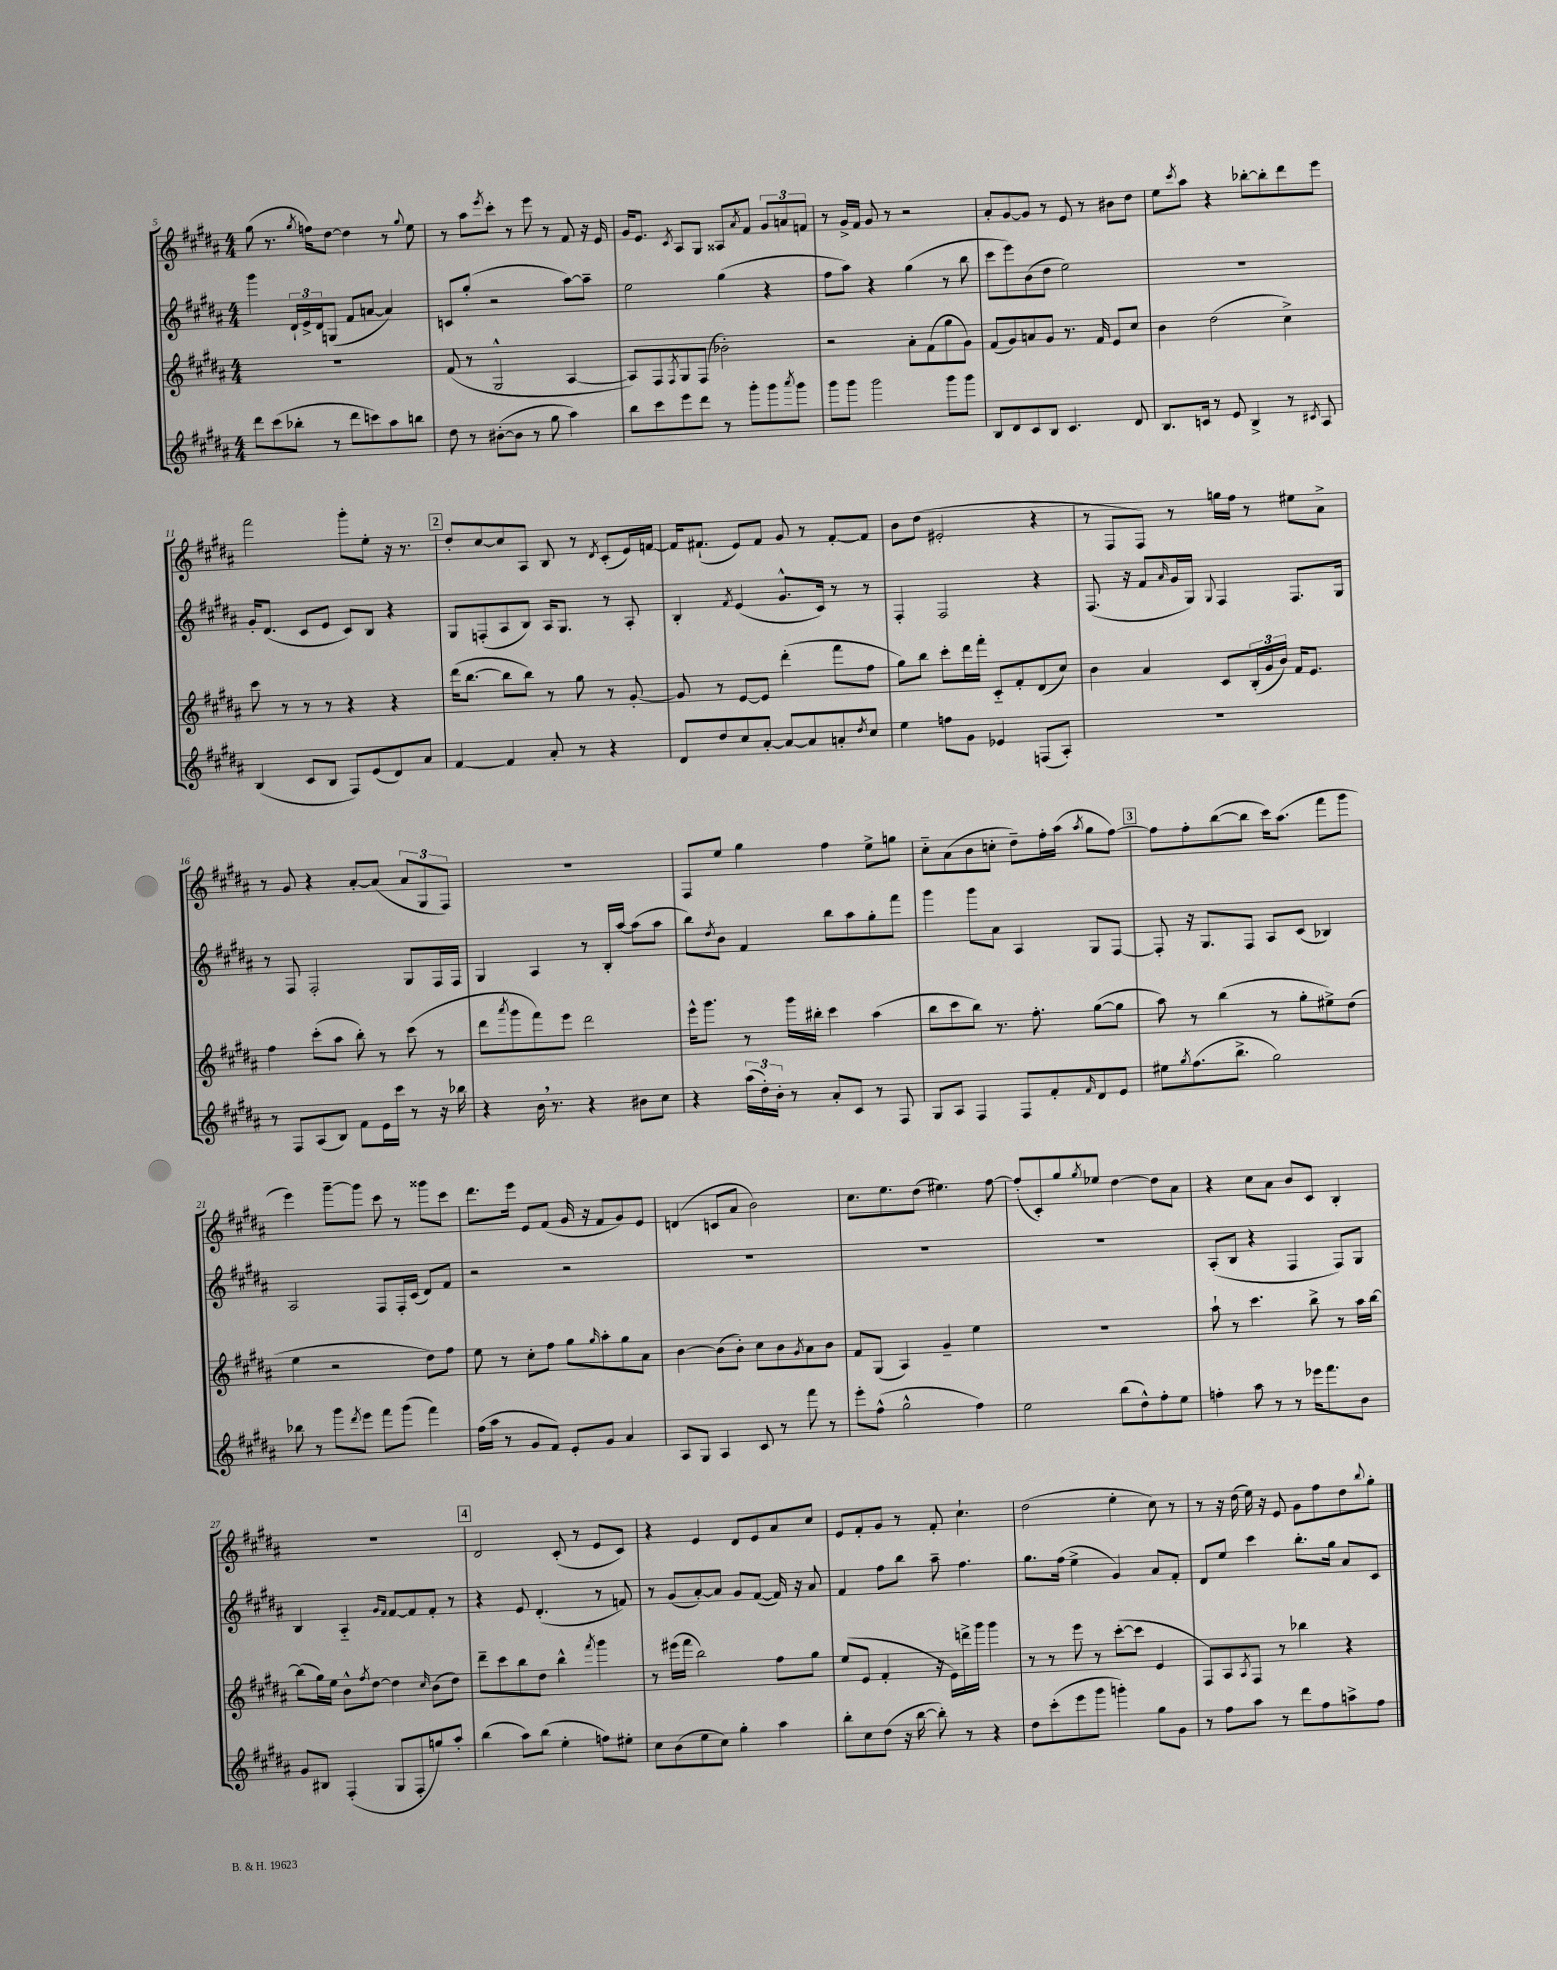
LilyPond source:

<<
\new StaffGroup <<
\new Staff = "s0" {
    \clef treble \key b \major \numericTimeSignature \time 4/4
    gis''8( r8. \acciaccatura { gis''8 } f''16) dis''8~ dis''4 r8 \appoggiatura { gis''8 } e''8 |
    r8 ais''8 \acciaccatura { e'''8 } cis'''8-. r8 e'''8 r8 fis'8 r16 e'16 |
    gis'16 e'8. \acciaccatura { cis'8 } ais8 gis8 aisis8 \acciaccatura { ais'8 } fis'8 \tuplet 3/2 { gis'8 a'8 f'8 } |
    r8 gis'16-> fis'16 gis'8 r8 r2 |
    ais'8-. gis'8~ gis'8 r8 e'8 r8 bis'8 dis''8 |
    e''8 \acciaccatura { cis'''8 } ais''8 r4 bes''8~-. bes''8-. dis'''8 e'''8 |
    fis'''2 gis'''8-. e''8-. r16 r8. |
    \mark \markup { \box "2" } dis''8-. cis''8~ cis''8 ais8 b8 r8 \acciaccatura { dis'8 } cis'8-.( e'16) f'16~ |
    f'16 fis'8.-!( e'8) fis'8 gis'8 r8 fis'8~-. fis'8 |
    b'8 dis''8( eis'2-. r4 |
    r8 fis8 fis8) r8 g''16 fis''16 r8 eis''8 ais'8-> |
    r8 gis'8 r4 ais'8~-. ais'8( \tuplet 3/2 { ais'8 gis8 fis8) } |
    R1 |
    fis8 e''8 gis''4 fis''4 e''8-> g''8 |
    cis''8-_ ais'8( b'8 c''8-. dis''8--) fis''16-. ais''16( \acciaccatura { ais''8 } gis''8 fis''8~) |
    \mark \markup { \box "3" } fis''8 fis''8-. b''8~( b''8 cis'''16) ais''8.( fis'''8 gis'''8 |
    e'''4) gis'''8~-- gis'''8 cis'''8 r8 gisis'''8 cis'''8 |
    dis'''8. e'''16 e'8 fis'8( gis'16 r16 fis'8 gis'8) e'8 |
    d'4( c'8 ais'8 b'2) |
    cis''8. e''8. dis''8( eis''4.) fis''8~ |
    fis''8-.( cis'8-.) gis''8 \acciaccatura { gis''8 } ees''8 dis''4~ dis''8 ais'8 |
    r4 cis''8 ais'8 b'8 cis'8 b4-. |
    R1 |
    \mark \markup { \box "4" } dis'2 cis'8-.( r8 e'8 cis'8) |
    r4 e'4 dis'8 e'8 ais'8 cis''8 |
    e'8 fis'8-. gis'8 r8 fis'8-. cis''4.-! |
    dis''2( e''4-. cis''8) r8 |
    r8 r16 dis''16( e''16) r16 e'8 gis'8 fis''8 dis''8 \appoggiatura { b''8 } gis''8-. \bar "|." |
}
\new Staff = "s1" {
    \clef treble \key b \major \numericTimeSignature \time 4/4
    gis'''4 \tuplet 3/2 { dis'16-! e'16-> dis'16 } g8( fis'8 a'8~ a'4) |
    c'8 gis''8-.( r2 ais''8~) ais''8-- |
    e''2 gis''4( r4 |
    fis''8 ais''8) r4 gis''4( r8 b''8 |
    cis'''8 e'''8) b'8( dis''8 e''2) |
    R1 |
    gis'16-. dis'8.( cis'8 e'8 cis'8) b8 r4 |
    \mark \markup { \box "2" } gis8 f8-.( ais8 b8) ais16 gis8. r8 ais8-. |
    b4-. \acciaccatura { fis'8 } e'4( gis'8.-^ cis'16) r8 r8 |
    fis4-. fis2 r4 |
    fis8.( r16 fis'8 \grace { ais'16 } gis'16 gis16) \appoggiatura { gis8 } fis4 fis8. gis16 |
    r8 fis8 fis2-. gis8 fis16 fis16 |
    gis4 ais4 r8 b16-. ais''16~ ais''8( ais''8 |
    b''8) \acciaccatura { dis''8 } b'8 fis'4 b''8 ais''8 gis''8-. fis'''8 |
    gis'''4 gis'''8 ais'8 ais4 gis8 fis8~ |
    \mark \markup { \box "3" } fis8-. r16 gis8. fis8 ais8 cis'8( bes4) |
    ais2 fis8 fis16-. cis'16( dis'8) fis'8 |
    r2 r2 |
    R1 |
    R1 |
    R1 |
    ais8-.( b8 r4 fis4 fis8) gis8 |
    b4 ais4-_ \grace { gis'16 fis'16 } fis'8~ fis'8 fis'8-. r8 |
    \mark \markup { \box "4" } r4 e'8 dis'4.-.( r8 f'8) |
    r8 gis'8( ais'8~-.) ais'8 gis'8 fis'8~( fis'16) r16 ais'8 |
    fis'4 fis''8 b''8 ais''8-- fis''4. |
    gis''8. fis''16( e''4-> gis'4) ais'8 fis'8-. |
    dis'8 e''8 cis'''4 b''8.-. gis''16 ais'8 cis'8 \bar "|." |
}
\new Staff = "s2" {
    \clef treble \key b \major \numericTimeSignature \time 4/4
    R1 |
    fis'8( r8 gis2-^ ais4~ |
    ais8) fis8 \acciaccatura { fis8 } gis8 fis8( bes'2-.) |
    r2 ais'8-. fis'8( gis''8 gis'8) |
    fis'8( gis'8) a'8 gis'8 r8. fis'16 e'8 cis''8 |
    b'4 dis''2( cis''4->) |
    cis'''8 r8 r8 r8 r4 r4 |
    \mark \markup { \box "2" } dis'''16( b''8.~ b''8 b''8) r8 gis''8 r8 gis'8~-. |
    gis'8 r8 e'8~ e'8 dis'''4-.( fis'''8 fis''8 |
    gis''8) b''8 cis'''8-. dis'''16 fis'''16-. cis'8-_ fis'8-. dis'8( cis''8) |
    b'4 ais'4 cis'8 \tuplet 3/2 { b16-.( gis'16 b'16) } fis'16 e'8. |
    fis''4 cis'''8-.( ais''8 b''8-.) r8 cis'''8( r8 |
    dis'''8 \acciaccatura { ais'''8 } gis'''8 fis'''8) e'''8 dis'''2 |
    e'''16-^ gis'''8. r8 gis'''16 bis''16-. cis'''4 ais''4( |
    b''8 cis'''8 b''8) r8. fis''8.-. gis''8~( gis''8 |
    \mark \markup { \box "3" } ais''8) r8 b''4( r8 gis''8-. eis''8->) dis''8( |
    e''4 r2 dis''8) fis''8 |
    e''8 r8 cis''8-. fis''8 gis''8 \grace { gis''16 } ais''8-. gis''8 ais'8 |
    b'4~ b'8( b'8-.) cis''8 b'8 \acciaccatura { gis'8 } ais'8 b'8 |
    fis'8 gis8( ais4) gis'4-- e''4 |
    R1 |
    ais''8-! r8 cis'''4. b''8-> r8 ais''16 b''16~ |
    b''8( gis''16) e''16 b'8-^ \acciaccatura { fis''8 } dis''8~ dis''4 \grace { cis''16 } b'8( dis''8) |
    \mark \markup { \box "4" } dis'''8-- cis'''8 b''8 dis''8 b''4-^ \acciaccatura { fis'''8 } gis'''4 |
    r8 eis'''16( fis'''16 b''2) fis''8 gis''8 |
    e''8( e'8 fis'4-. r16 e'16) d'''16-> gis'''16 gis'''4 |
    r8 r8 e'''8 r8 cis'''8~-.( cis'''8 e'4 |
    fis8) ais8 \acciaccatura { ais8 } fis8 r8 bes''4 r4 \bar "|." |
}
\new Staff = "s3" {
    \clef treble \key b \major \numericTimeSignature \time 4/4
    dis'''8 cis'''8( bes''8-. r8 dis'''8 c'''8) ais''8 b''8 |
    dis''8 r8 bis'8~-.( bis'8 r8 gis''8 ais''4) |
    b''8 cis'''8 e'''8 dis'''8 r8 gis'''8-. gis'''8 \acciaccatura { ais'''8 } gis'''8 |
    gis'''8 gis'''8 gis'''2 gis'''8 gis'''8 |
    b8 dis'8 cis'8 b8 cis'4. dis'8 |
    b8. c'16 r8 e'8 b4-> r8 \acciaccatura { cis'8 } ais8 |
    b4( cis'8 b8 fis8) e'8( dis'8) ais'8 |
    \mark \markup { \box "2" } fis'4~ fis'4 ais'8-. r8 r4 |
    dis'8 dis''8 cis''8 ais'8~-. ais'8~ ais'8 a'8-. \acciaccatura { dis''8 } cis''8 |
    e''4 f''8 gis'8 ees'4 f8( ais8-.) |
    R1 |
    r8 fis8 ais8( b8) fis'8 e'16 cis'''16 r8 r16 bes''16 |
    r4 b'16 \breathe r8. r4 bis'8 cis''8 |
    r4 \tuplet 3/2 { ais''16( dis''16-.) b'16-. } r8 ais'8-. cis'8 r8 fis8 |
    gis8 ais8 fis4 fis8 fis'8-. \grace { fis'16 } dis'8 e'8 |
    \mark \markup { \box "3" } eis''8 \acciaccatura { gis''8 } fis''8.( b''8.-> gis''2) |
    bes''8 r8 gis'''8 \acciaccatura { dis'''8 } e'''8 fis'''8 gis'''8( fis'''4) |
    fis''16( ais''16 r8 gis'8 fis'8) e'8-. gis'8 ais'4 |
    ais8 gis8 ais4 cis'8 r8 fis'''8 r8 |
    e'''8-. fis''8-^( gis''2-^ fis''4) |
    e''2 b''8( dis''8-^) fis''8-. e''8 |
    f''4-. ais''8 r8 r8 ees'''16 fis'''8. b'8 |
    gis'8 bis8 fis4-.( gis8 fis8-. g''8) ais''8-. |
    \mark \markup { \box "4" } b''4( ais''8) b''8( e''4-. f''8) eis''8-. |
    cis''8 b'8( e''8 cis''8) gis''4-. ais''4 |
    b''8-. cis''8 dis''8( r16 b''16~ b''8-.) r8 r4 |
    dis''8 cis'''8-.( e'''8 gis'''8 g'''4-.) gis''8 gis'8 |
    r8 fis''8 ais''8 r8 dis'''8 fis''8 a''8-> fis''8 \bar "|." |
}
>>
>>
\layout { \context { \Score currentBarNumber = #5 } }
